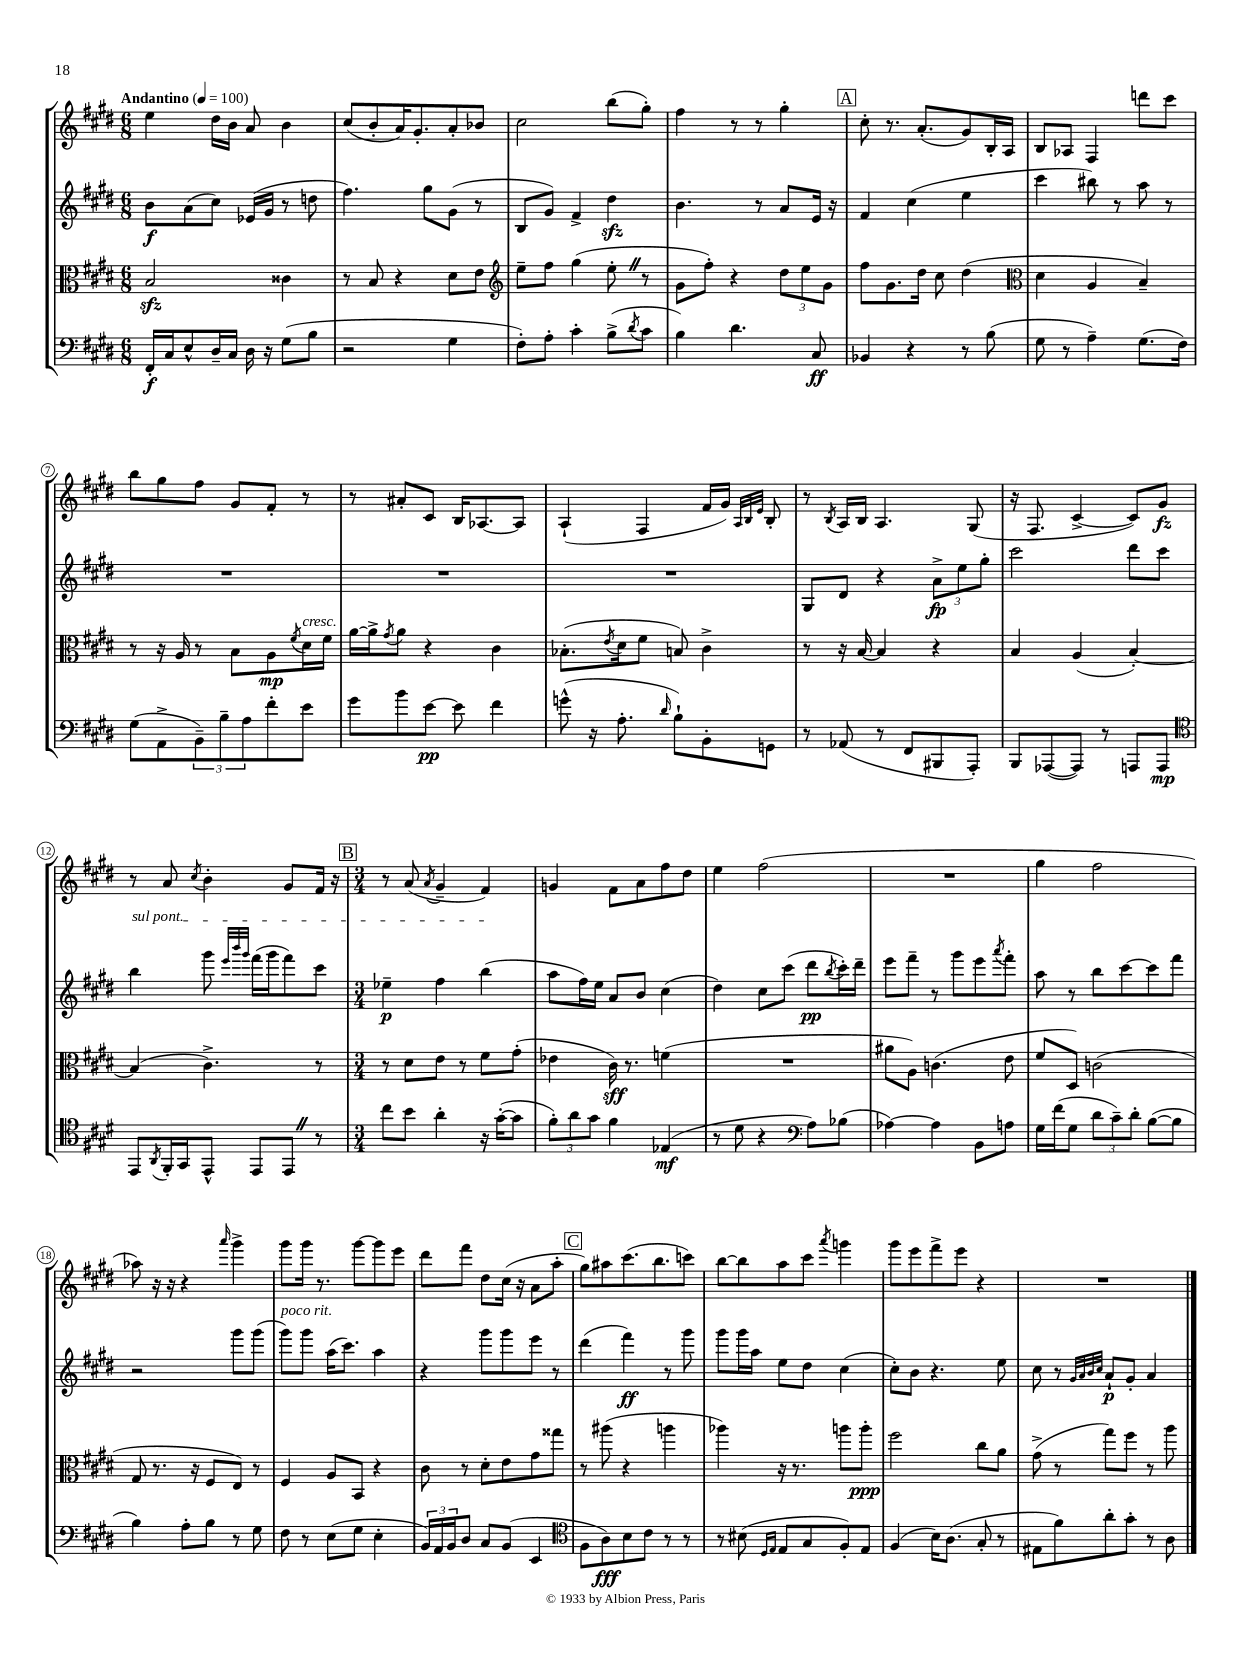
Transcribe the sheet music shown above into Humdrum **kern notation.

**kern	**kern	**kern	**kern
*staff4	*staff3	*staff2	*staff1
*clefF4	*clefC3	*clefG2	*clefG2
*k[f#c#g#d#]	*k[f#c#g#d#]	*k[f#c#g#d#]	*k[f#c#g#d#]
*M6/8	*M6/8	*M6/8	*M6/8
*MM100	*MM100	*MM100	*MM100
16FF#'	2B	8b	4ee
16C#	.	.	.
8E^^	.	(8a	.
16D#~	.	8cc#)	16dd#
16C#	.	.	16b
16D#	.	(16e-	8a
16r	.	16g#	.
(8G#	4c##	8r	4b
8B	.	8dd	.
=	=	=	=
2r	8r	4.ff#)	(8cc#
.	8B	.	8b'
.	4r	.	16a)
.	.	.	8.g#'
.	.	8gg#	.
4G#	8d#	(8g#	8a'
.	8e	8r	8b-
=	=	=	=
*	*clefG2	*	*
8F#')	8ee~	8B	2cc#
8A'	8ff#	8g#)	.
4c#'	(4gg#	4f#^	.
(8B^	8ee'	4dd#	(8bb
8qd#	.	.	.
8c#	8r	.	8gg#')
=	=	=	=
4B)	8g#	4.b	4ff#
.	8ff#')	.	.
4.d#	4r	.	8r
.	.	8r	8r
.	12dd#	8a	4gg#'
.	12ee	.	.
8C#	.	16e	.
.	12g#	.	.
.	.	16r	.
=	=	=	=
4BB-	8ff#	4f#	8cc#'
.	8.g#	.	8.r
4r	.	(4cc#	.
.	16dd#	.	(8.a'
.	8cc#	.	.
8r	(4dd#	4ee	8g#)
(8B	.	.	16B'
.	.	.	16A
=	=	=	=
*	*clefC3	*	*
8G#	4d#	4ccc#	8B
8r	.	.	8A-
4A~)	4A	8bb#)	4F#
.	.	8r	.
(8.G#	4B~)	8aa	8ddd
.	.	8r	8ccc#
16F#)	.	.	.
=	=	=	=
(8G#	8r	2.r	8bb
8AA^	16r	.	8gg#
.	16A	.	.
12BB~)	8r	.	8ff#
12B~	.	.	.
.	8B	.	8g#
12A	.	.	.
8f#'	8A	.	8f#'
.	8qf#	.	.
8e	16d#	.	8r
.	16f#	.	.
=	=	=	=
8g#	[16a	2.r	8r
.	16a^]	.	.
.	8qg#	.	.
8b	8a	.	8a#'
[8e	4r	.	8c#
8e]	.	.	16B
.	.	.	[8.A-
4f#	4c#	.	.
.	.	.	8A-]
=	=	=	=
(8g^^	(8.B-'	2.r	(4A`
16r	.	.	.
.	8qe	.	.
8.A'	16d#	.	.
.	8f#	.	4F#
16qqd#	.	.	.
8B`)	8B)	.	.
8BB'	4c#^	.	16f#
.	.	.	16g#)
.	.	.	32qqA
.	.	.	32qqB
.	.	.	32qqe
8GG	.	.	8B'
=	=	=	=
8r	8r	8G#	8r
.	.	.	8qB
(8AA-	16r	8d#	16A
.	[16B	.	16B
8r	4B]	4r	4.A
8FF#	.	.	.
8BBB#	4r	12a^	.
.	.	12ee	.
8AAA')	.	.	(8G#
.	.	12gg#'	.
=	=	=	=
8BBB	4B	2ccc#	16r
.	.	.	8.F#
([8AAA-	.	.	.
8AAA-])	(4A	.	[4c#^
8r	.	.	.
8AAA	[4B')	8ddd#	8c#])
8AAA	.	8ccc#	8g#
=	=	=	=
*clefC4	*	*	*
8EE	(4B]	4bb	8r
8qAA	.	.	.
16FF#'	.	.	8a
16GG#	.	.	.
.	.	.	8qcc#
8EE^^	4.c#^)	8ggg#	4b'
.	.	32qqeee	.
.	.	32qqbbb	.
.	.	32qqggg#	.
8EE	.	(16fff#	.
.	.	16ggg#	.
8EE	.	8fff#)	8g#
8r	8r	8ccc#	16f#
.	.	.	16r
=	=	=	=
*M3/4	*M3/4	*M3/4	*M3/4
8cc#	8r	4ee-~	8r
8b	8d#	.	(8a
.	.	.	8qa
4a'	8e	4ff#	4g#~
.	8r	.	.
16r	8f#	(4bb	4f#)
([16g#'	.	.	.
8g#]	(8g#'	.	.
=	=	=	=
12f#')	4e-	8aa	4g
12a	.	.	.
.	.	16ff#)	.
12g#	.	.	.
.	.	16ee	.
4f#	16c#)	8a	8f#
.	8.r	.	.
.	.	8b	8a
(4E-	(4f	(4cc#	8ff#
.	.	.	8dd#
=	=	=	=
8r	2.r	4dd#)	4ee
8d#	.	.	.
4r	.	8cc#	(2ff#
.	.	(8ccc#	.
*clefF4	*	*	*
8A)	.	8ddd#	.
.	.	8qbb	.
(8B-	.	16ccc#')	.
.	.	16ddd#~	.
=	=	=	=
[4A-)	8a#	8eee	2.r
.	8A)	8fff#~	.
4A-]	(4.c	8r	.
.	.	8ggg#	.
8BB	.	8eee	.
.	.	8qaaa	.
8A	8e	8fff#'	.
=	=	=	=
16G#	8f#	8aa	4gg#
(16f#	.	.	.
8G#	8D#)	8r	.
12d#	(2c	8bb	2ff#
12c#~)	.	.	.
.	.	[8ccc#	.
12d#'	.	.	.
([8B	.	8ccc#]	.
8B]	.	8fff#	.
=	=	=	=
4B)	8G#	2r	8aa-)
.	8.r	.	16r
.	.	.	16r
8A'	.	.	4r
.	16r	.	.
8B	8F#	.	.
.	.	.	16qqaaa
8r	8E)	8ggg#	4ggg#^
8G#	8r	(8ggg#	.
=	=	=	=
8F#	4F#	8ggg#)	8ggg#
8r	.	8ggg#	16ggg#
.	.	.	8.r
(8E	8A	(16aa	.
.	.	8.ccc#)	.
8G#	8BB	.	[8ggg#
4E'	4r	4aa	8ggg#]
.	.	.	8eee
=	=	=	=
24BB)	8c#	4r	8ddd#
24AA	.	.	.
24BB	.	.	.
8D#	8r	.	8fff#
8C#	8d#'	8ggg#	8dd#
(8BB	8e	8ggg#	(16cc#
.	.	.	16r
4EE	8g#	8eee	8a
.	8gg##	8r	8aa'
=	=	=	=
*clefC4	*	*	*
8F#	8r	(4ddd#	8gg#)
8A)	(8aa#	.	8aa#
8B	4r	4fff#)	(8.ccc#
8c#	.	.	.
.	.	.	8.bb
8r	4aa	8r	.
8r	.	8ggg#	8ccc)
=	=	=	=
8r	4aa-)	8ggg#	[8bb
(8B#	.	16ggg#	8bb]
.	.	16aa	.
16qqD#	.	.	.
16qqE	.	.	.
8E	16r	8ee	8aa
.	8.r	.	.
8G#	.	8dd#	8ccc#
.	.	.	8qaaa
8F#')	8aa	(4cc#	4ggg
8E	8aa'	.	.
=	=	=	=
(4F#	2ff#	8cc#')	8ggg#
.	.	8b	8eee
16B)	.	4.r	8fff#^
(8.A	.	.	.
.	.	.	8eee
8G#'	8cc#	.	4r
8r	8a	8ee	.
=	=	=	=
8E#	(8g#^	8cc#	2.r
8f#)	8r	8r	.
.	.	32qqg#	.
.	.	32qqa	.
.	.	32qqb	.
.	.	32qqcc#	.
8a'	8gg#)	8a`	.
8g#'	8ff#	8g#'	.
8r	8r	4a	.
8A	8aa	.	.
==	==	==	==
*-	*-	*-	*-
